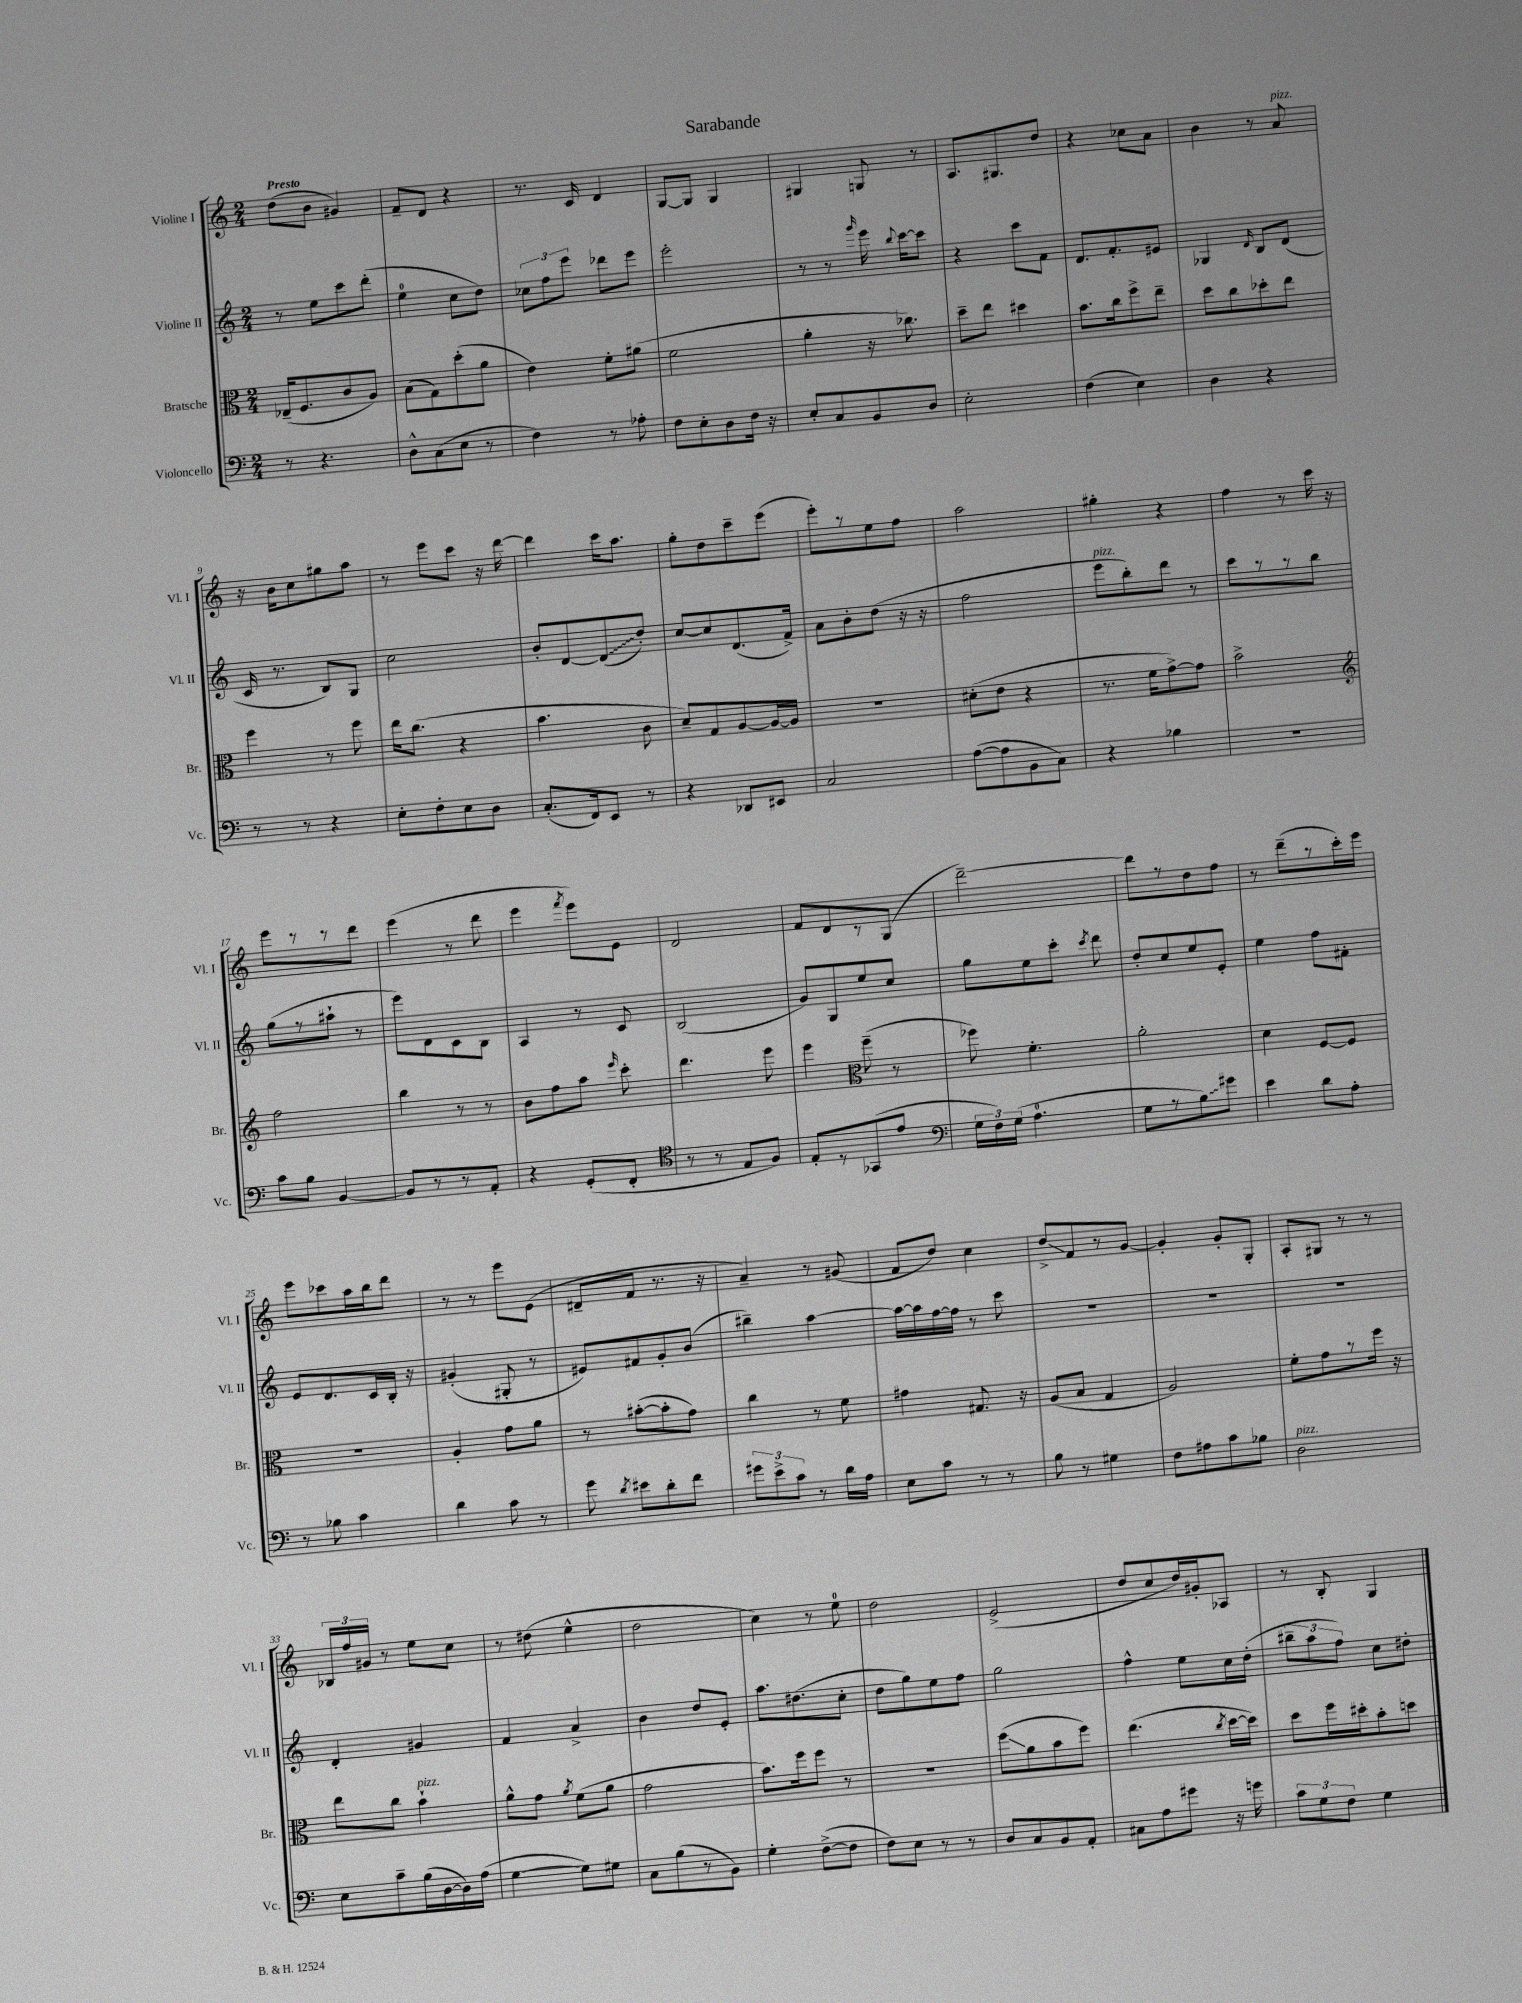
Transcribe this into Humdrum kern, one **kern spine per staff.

**kern	**kern	**kern	**kern
*staff4	*staff3	*staff2	*staff1
*clefF4	*clefC3	*clefG2	*clefG2
*k[]	*k[]	*k[]	*k[]
*M2/4	*M2/4	*M2/4	*M2/4
8r	(16E-~/LK	8r	(8dd\L
.	8.F/	.	.
4.r	.	8ee\L	8b\J
.	8c/	8ccc\	4g#/)
.	8A/J)	(8ddd'\J	.
=	=	=	=
8D^^\L	(8B\L	4ee\	8f~/L
(8C\	8G\)	.	8d/J
8E\J	(8dd'\	8cc\L	4r
8r	8a\J	8dd\J)	.
=	=	=	=
4F\)	4e\)	12cc-\L	8.r
.	.	12ff\	.
.	.	12eee\J	.
.	.	.	16c/
8r	8f'\L	8ddd-\L	4d/
8A-'\	(8a#\J	8eee\J	.
=	=	=	=
8F\L	2f\	2eee'\	[8G/L
8E'\	.	.	8G/]J
8D\	.	.	4G/
16F\Jk	.	.	.
16r	.	.	.
=	=	=	=
8E'/L	4a'\	8r	4G#/
8C/	.	8r	.
.	.	16qqggg/	.
8BB/	16r	16eee\	8G/
.	.	8qqbb/	.
.	8.cc-\)	[16ccc\LK	.
8D/J	.	8ccc\]J	8r
=	=	=	=
2E'\	8dd~\L	4r	8.A/L
.	8ee\J	.	.
.	.	.	8.G#/
.	4dd#\	8ccc\L	.
.	.	8f\J	8dd/J
=	=	=	=
(4F\	8.b\L	8.d/L	4r
.	16cc\k	8.f'/	.
4E\)	8ff^\	.	8cc-\L
.	8ee~\J	8e#/J	8a\J
=	=	=	=
4D\	8dd\L	4G-/	4b\
.	8cc\	.	.
.	.	16qqd/	.
4r	8dd-'\	8B/L	8r
.	8ee\J	(8d/J	8a/
=	=	=	=
8r	4ff\	16c/	16r
.	.	8.r	16b\LK
8r	.	.	8cc\
4r	8r	8B/L)	8gg#\
.	8ff\	8G/J	8aa\J
=	=	=	=
8E'\L	16ee\LK	2cc\	8r
.	(8.cc\J	.	.
8F'\	.	.	8eee\L
8E\	4r	.	8ccc\J
8D\J	.	.	16r
.	.	.	[16ddd\
=	=	=	=
(8.C'/L	4.b\	8b'/L	4ddd\]
.	.	[8d/	.
16FF/k)	.	.	.
8EE/J	.	(8d/]	16ccc\LK
.	.	.	8.aa\J
8r	8c\	8dd'/J)	.
=	=	=	=
4r	8d~/L)	[8cc/L	8gg'\L
.	8G/	8cc/]	8dd\
8DD-/L	[8A/	(8.d/	8ccc~\
8EE#/J	16A/_L	.	(8eee\J
.	16A/]JJ	16f^/Jk)	.
=	=	=	=
2C/	2r	8a\L	8eee'\L)
.	.	8b'\	8r
.	.	(8dd\J	8ee\
.	.	16r	8ff\J
.	.	16r	.
=	=	=	=
([8A\L	(8d#'\L	2ff\	2aa\
8A\]	8e\J	.	.
8BB\	4r	.	.
8C\J)	.	.	.
=	=	=	=
4r	8.r	8eee\L	4gg#'\
.	.	8bb'\)	.
.	16f\LK	.	.
4B-\	[8g^\)	8ddd\J	4r
.	8g\]J	8r	.
=	=	=	=
2r	2b^\	8ccc\L	4ff\
.	.	8r	.
.	.	8r	8r
.	.	8bb\J	16ccc\
.	.	.	16r
=	=	=	=
*	*clefG2	*	*
8c\L	2ff\	(8gg\L	8eee\L
8B\J	.	8r	8r
[4BB/	.	8aa#`\J	8r
.	.	8r	8ddd\J
=	=	=	=
8BB/]L	4bb\	8eee\L)	(4eee\
8r	.	8d\	.
8r	8r	8c\	8r
8AA'/J	8r	8B\J	8ddd\
=	=	=	=
4r	8b\L	4A/	4eee\
.	8ff\	.	.
.	.	.	8qfff/
(8GG'/L	8aa\J	8r	8eee\L)
.	16qqeee/	.	.
8FF'/J	8ccc'\	8c/	8e\J
=	=	=	=
*clefC4	*	*	*
8r	4.ddd\	(2B/	2d/
8r	.	.	.
8E/L	.	.	.
8F/J)	8eee\	.	.
=	=	=	=
8E'/L	4eee\	8g/L)	8f/L
8r	.	8G/	8d/
*	*clefC3	*	*
(8GG-/	(8ff~\	8ee/	8r
8e/J	8r	8cc/J	(8G/J
=	=	=	=
*clefF4	*	*	*
24G\LL	8ff-\)	8gg\L	[2ddd~\)
24F\)	.	.	.
(24G\JJ	.	.	.
4.A\	4.f'\	8ee\	.
.	.	8ccc'\J	.
.	.	8qccc/	.
.	.	8ddd\	.
=	=	=	=
8G\L	2a'\	8dd'/L	8ddd\]L
8r	.	8cc/	8r
8B\)	.	8ee/	8dd\
8g#\J	.	8e'/J	8ff\J
=	=	=	=
4e\	4d\	4ee\	8r
.	.	.	(8ddd~\L
8d\L	[8F/L	8ff\L	8r
8A'\J	8F/]J	8f#'\J	16ccc'\L)
.	.	.	16eee\JJ
=	=	=	=
8r	2r	8e/L	8eee\L
8B-\	.	8.d/	8ccc-\
4c\	.	.	16aa\L
.	.	16c/L	16bb\J
.	.	16B'/JJ	8ddd\J
.	.	16r	.
=	=	=	=
4d\	4A'/	(4g#'/	8r
.	.	.	8r
8c\	8g\L	8G#'/	8eee\L
8r	8a\J	8r	(8e\J
=	=	=	=
8g\	8r	8e#/L)	8d#~/L
8qd/	.	.	.
8e#\L	([8b#'\L	8f#/	8f/J
8d'\	8b#'\]	8g'/	8.r
8f\J	8g\J)	(8b/J	.
.	.	.	16r
=	=	=	=
12g#\L	4cc\	4bb#~\)	4a~/)
12e^\	.	.	.
12c\J	.	.	.
8r	8r	[4aa\	8r
16d\LL	8f\	.	(8g#/
16A\JJ	.	.	.
=	=	=	=
8E\L	4g#\	16aa\_LL	8f/L
.	.	16aa\]	.
8c\J	.	[16ff\	8dd/J)
.	.	16ff\]JJ	.
8r	8.G#/	8r	4cc\
8r	.	8ccc\	.
.	16r	.	.
=	=	=	=
8B\	(8A/L	2r	8dd^/L
8r	8B/J	.	8f/
4G#\	4G/	.	8r
.	.	.	[8g/J
=	=	=	=
8F\L	2A/)	2r	4g'/]
8A#\	.	.	.
8c\	.	.	8g'/L
8B-\J	.	.	8G'/J
=	=	=	=
2D\	8f'\L	2r	8A'/L
.	8g\	.	8G#/J
.	8r	.	8r
.	16ff\Jk	.	8r
.	16r	.	.
=	=	=	=
8E\L	8ee\L	4d'/	24B-/LL
.	.	.	24ff/
.	.	.	24g#/JJ
8c~\	8cc\J	.	8r
(16B\L	4b`\	4g#/	8ee\L
[16D\	.	.	.
16D\])	.	.	8cc\J
(16A\JJ	.	.	.
=	=	=	=
[4G\	8a^^\L	4f/	8r
.	8g\J	.	(8dd#\
.	8qa/	.	.
8G\]L)	(8f\L	4a^/	4ee^^\
8G#\J	8a\J	.	.
=	=	=	=
8C\L	2g\	4b\	2dd\
(8B\	.	.	.
8r	.	8dd/L	.
8BB\J)	.	8e'/J	.
=	=	=	=
4G'\	8.b\L)	8.aa\L	4cc\)
.	16ff\k	(8.dd#\	.
([8F^\L	8ff\J	.	8r
8F\]J	8r	8cc'\J	8ee\
=	=	=	=
8F\L)	2r	8dd\L	2dd\
8E\J	.	8gg\)	.
8r	.	8ee\	.
8r	.	8ff\J	.
=	=	=	=
8D/L	(8ff\L	2gg\	(2e^/
8C/	8a\	.	.
8BB/	8b\	.	.
8AA'/J	8ff\J)	.	.
=	=	=	=
8C#\L	(4.ee\	4ff^^\	8dd/L
8A\	.	.	8cc/
8g#\J	.	8ee\L	16dd/L)
.	.	.	16g#'/J
.	8qcc/	.	.
16r	[16dd\LL	16cc\L	8A-/J
16g\	16dd\]JJ)	(16dd'\JJ	.
=	=	=	=
12c\L	8dd\L	12bb#~\L	8r
12G\	.	12aa\	.
.	16ff\L	.	8B'/
12F\J	.	12ff\J)	.
.	16dd#'\J	.	.
4G\	8b'\	8cc\L	4G/
.	8dd\J	8dd#'\J	.
==	==	==	==
*-	*-	*-	*-
